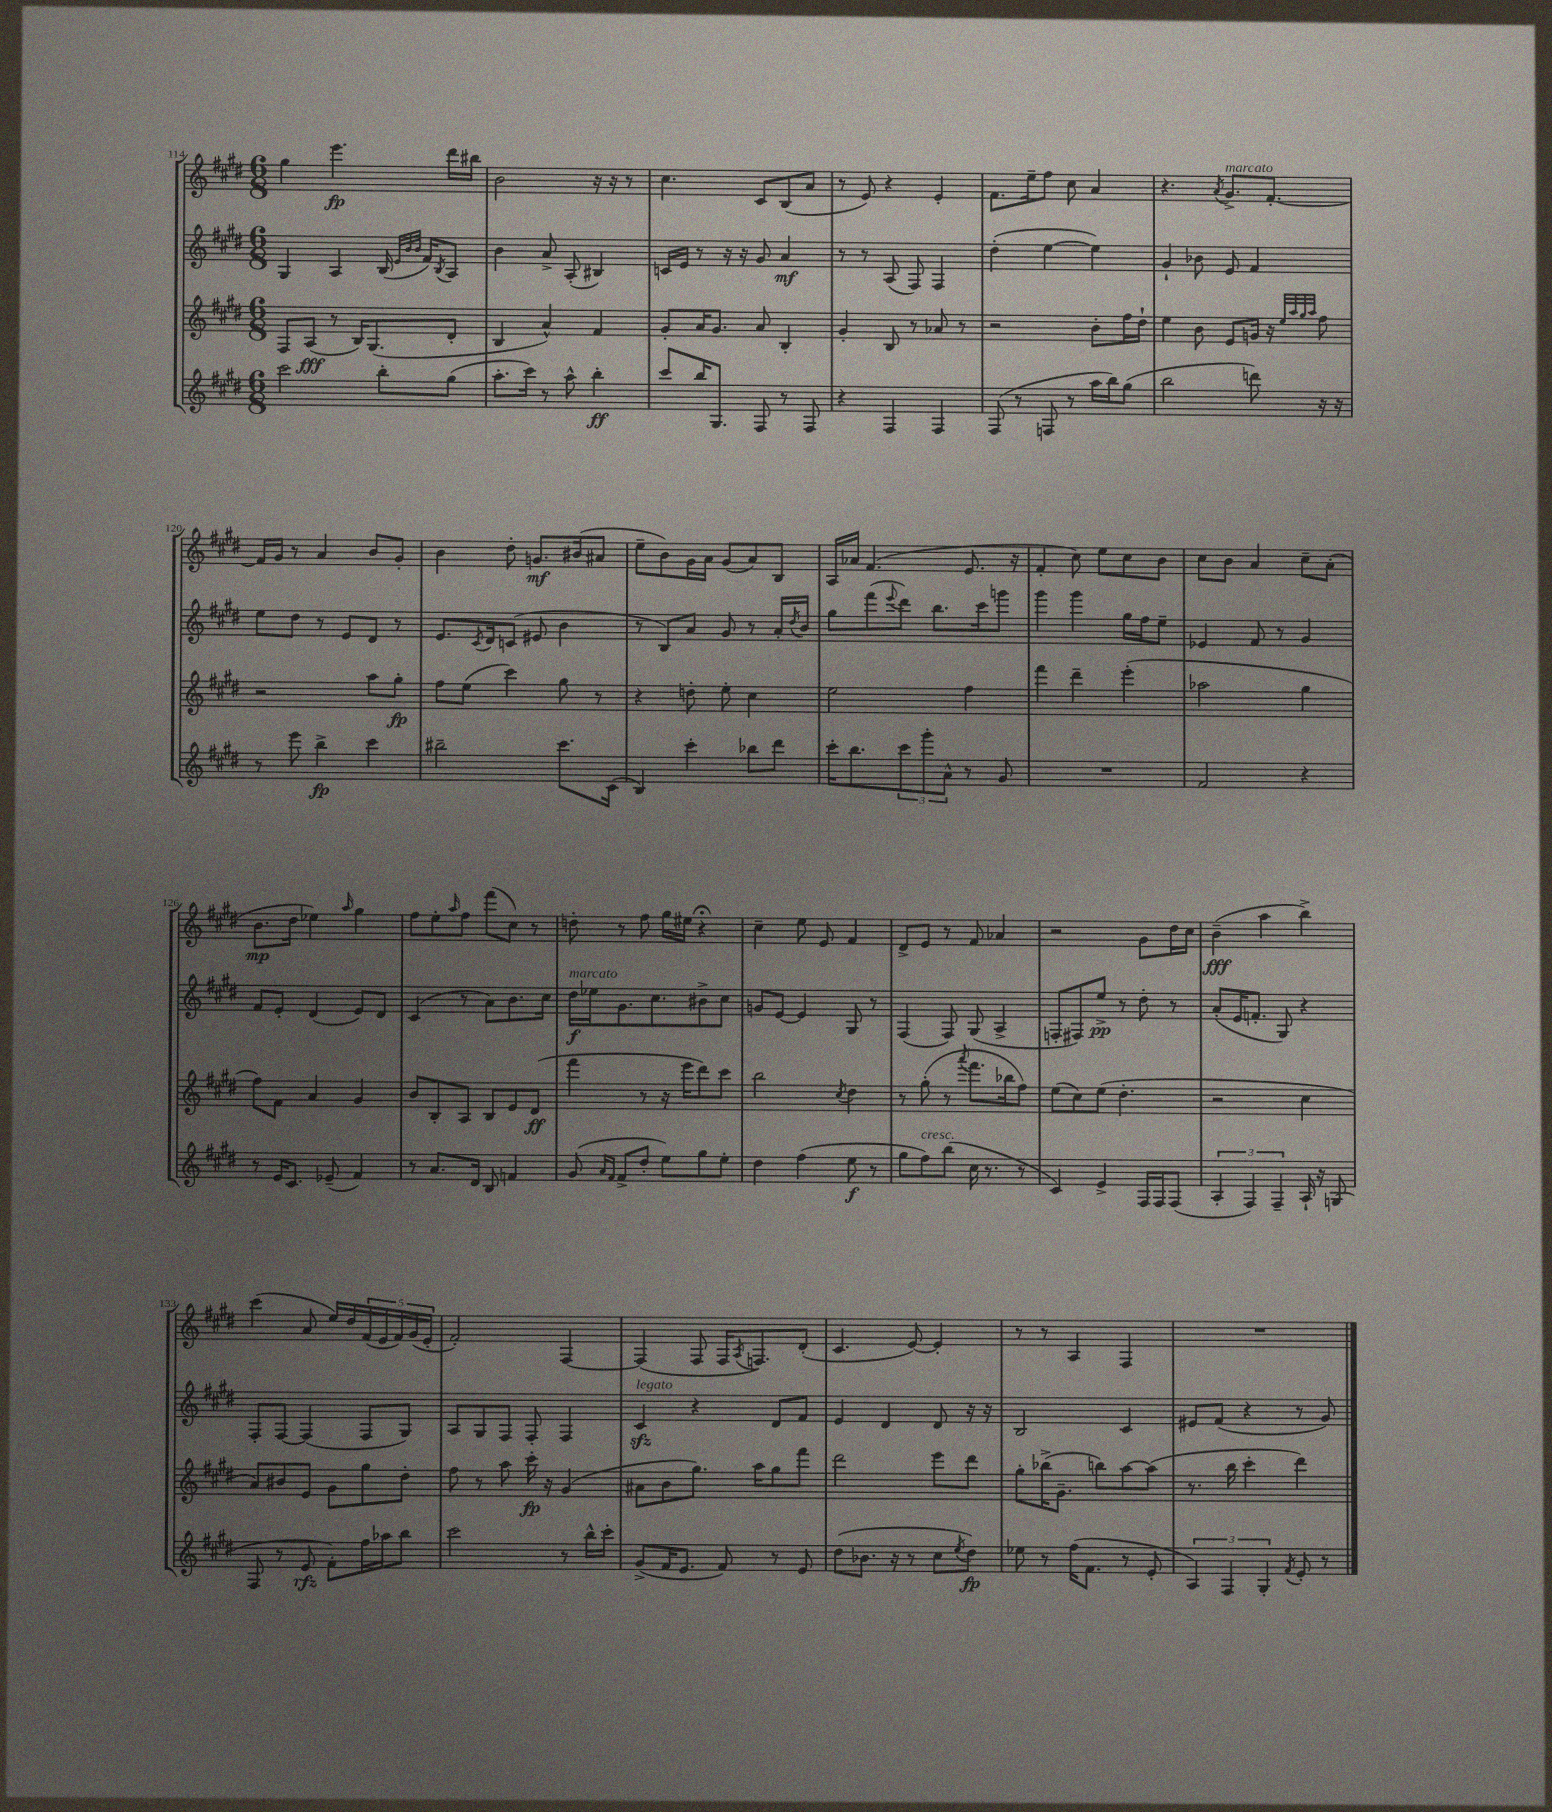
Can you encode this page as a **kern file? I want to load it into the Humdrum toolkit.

**kern	**kern	**kern	**kern
*staff4	*staff3	*staff2	*staff1
*clefG2	*clefG2	*clefG2	*clefG2
*k[f#c#g#d#]	*k[f#c#g#d#]	*k[f#c#g#d#]	*k[f#c#g#d#]
*M6/8	*M6/8	*M6/8	*M6/8
2ccc#	8F#	4G#	4gg#
.	(8A	.	.
.	8r	4A	4.eee
.	16B)	.	.
.	(8.G#	.	.
8bb'	.	(16B	.
.	.	32qqe	.
.	.	32qqb	.
.	.	32qqb	.
.	.	16f#)	.
.	.	8qB	.
(8gg#	8d#'	8A	16ddd#
.	.	.	16bb#
=	=	=	=
8.aa'	4B	4b	2b
16ccc#)	.	.	.
8r	4a^^)	8a^	.
8aa^^	.	(8A'	.
4bb'	4f#	4B#)	16r
.	.	.	16r
.	.	.	8r
=	=	=	=
8ccc#	8g#'	16c	4.cc#
.	.	16e	.
16bb	16a	8r	.
8.G#	8.g#	.	.
.	.	16r	.
.	.	16r	.
8F#	8a	8g#	8c#
8r	4B'	4a	(8B
8F#	.	.	8a
=	=	=	=
4r	4g#'	8r	8r
.	.	8r	8e)
4F#	8B	(8A	4r
.	8r	8F#)	.
4F#	8a-	4F#	4e'
.	8r	.	.
=	=	=	=
(8F#	2r	(4dd#'	8.f#
8r	.	.	.
.	.	.	16ee~
8F	.	[4ee	8ff#
8r	.	.	8cc#
16aa	8b'	4ee])	4a
16bb)	.	.	.
(8gg#	16ff#	.	.
.	16dd#`	.	.
=	=	=	=
2bb	4ee	4g#`	4.r
.	8b	8b-	.
.	.	.	8qa
.	8e	8e	8.g#^
8ddd)	16g	4f#	.
.	16r	.	[8.f#'
.	32qqee	.	.
.	32qqaa	.	.
.	32qqgg#	.	.
.	32qqaa	.	.
16r	8ff#	.	.
16r	.	.	.
=	=	=	=
8r	2r	8ee	16f#]
.	.	.	16g#
8eee	.	8dd#	8r
4bb^	.	8r	4a
.	.	8e	.
4ccc#	8aa	8d#	8b
.	8gg#'	8r	8g#'
=	=	=	=
2bb#~	8ff#	8.e	4b
.	(8ee	.	.
.	.	8qc#	.
.	.	16d#	.
.	4ccc#)	(8c	8dd#'
.	.	8e#	8.g
8.ccc#	8gg#	4b	.
.	.	.	(16b#
.	8r	.	8a#
(16c#	.	.	.
=	=	=	=
4B)	4r	8r	8ee~
.	.	8B)	8b)
4ccc#'	8dd'	8a	16g#
.	.	.	16a
.	8ee'	8g#	(8g#
8bb-	4cc#	8r	8a)
8ddd#	.	16a'	8B
.	.	8qdd#	.
.	.	16b	.
=	=	=	=
16ccc#'	2ee	8gg#	16A
8.bb	.	.	16a-
.	.	(8fff#	(4.f#
.	.	8qqeee	.
12ccc#	.	8ddd#)	.
12ggg#'	.	.	.
.	.	8.bb	.
12a^^	.	.	.
8r	4ff#	.	8.e
.	.	16ccc#	.
8g#	.	8ggg	.
.	.	.	16r
=	=	=	=
2.r	4fff#	4ggg#	4f#'
.	4ddd#~	4ggg#	8cc#)
.	.	.	8ee
.	(4eee'	16gg#	8cc#
.	.	16ff#	.
.	.	8ee~	8b
=	=	=	=
2f#	2aa-	4e-	8cc#
.	.	.	8b
.	.	8f#	4a
.	.	8r	.
4r	4gg#	4g#	8cc#~
.	.	.	(8a'
=	=	=	=
8r	8ff#)	8f#	8.b
16e	8f#	8e'	.
8.c#	.	.	16dd#
.	4a	(4d#	4ee-)
(8e-~	.	.	.
.	.	.	16qqaa
4f#)	4g#	8e)	4gg#
.	.	8d#	.
=	=	=	=
8r	8b	(4c#	8ff#
8.a	8B'	.	8ee'
.	.	.	16qqaa
.	8A	8r	8ff#
16d#	.	.	.
8B	8B	8a)	(8fff#
4f	8e	8.b	8cc#)
.	(8d#	.	8r
.	.	16cc#	.
=	=	=	=
(8g#	4fff#	16dd#	8dd'
.	.	16ee-	.
16qqa	.	.	.
16qqf#	.	.	.
8f#^	.	8.g#	8r
8dd#'	8r	.	8ff#
.	.	8.cc#	.
8ee)	16r	.	16gg#
.	16eee	.	16ee#
8gg#	8ddd#)	8b#^	4r;
8ee'	8ccc#	8cc#	.
=	=	=	=
4dd#	2bb	8g	4cc#~
.	.	[8e	.
(4ff#	.	4e]	8ee
.	.	.	8e
.	8qcc#	.	.
8ee	4dd#	8G#	4f#
8r	.	8r	.
=	=	=	=
8gg#	8r	(4F#	8d#^
8ff#)	(8gg#'	.	8e
(8bb	8r	8F#)	8r
.	8qaaa	.	.
16cc#	8.fff#	(8G#	8f#
8.r	.	.	.
.	.	4A^	4a-
.	16bb-	.	.
8r	8ff#)	.	.
=	=	=	=
4c#)	(8ee	8F'	2r
.	8cc#)	8F#)	.
4e^	(8ee	8ee^	.
.	4.dd#'	8r	.
16F#	.	8dd#'	8g#
16F#	.	.	.
(8F#	.	8r	16dd#
.	.	.	16cc#
=	=	=	=
6A'	2r	(8a'	(4b~
.	.	16e	.
6F#)	.	.	.
.	.	8.f'	.
.	.	.	4aa
6F#~	.	.	.
.	.	8G#)	.
16A`	4cc#	4r	4bb^)
16r	.	.	.
(8G	.	.	.
=	=	=	=
8F#	8a)	8F#'	(4ccc#
8r	8b#	[8F#	.
8e	8e	(4F#]	8a
8f#')	8g#	.	16ee)
.	.	.	16dd#
16ff#	8gg#	8F#	(20f#
.	.	.	20e
16aa-	.	.	.
.	.	.	20f#)
8bb	8dd#'	8G#)	.
.	.	.	(20g#
.	.	.	20e'
=	=	=	=
2ccc#	8ff#	8A	2f#')
.	8r	8G#	.
.	8aa	8F#	.
.	16ccc#'	8F#'	.
.	16r	.	.
8r	(4g#	4F#	[4F#
16bb^^	.	.	.
16ccc#'	.	.	.
=	=	=	=
(8g#^	8a#	4c#	(4F#]
16f#	8b	.	.
8.e	.	.	.
.	8.gg#)	4r	8F#
8f#)	.	.	16F#
.	.	.	8qA
.	16aa	.	8.F)
8r	8gg#	8d#	.
8e	8fff#	8f#	(8d#'
=	=	=	=
(8dd#	2ddd#	4e	4.c#
8.b-	.	.	.
.	.	4d#	.
16r	.	.	.
8r	.	.	[8e)
8cc#	8eee	8d#	4e']
8qee	.	.	.
8dd#)	8ddd#	16r	.
.	.	16r	.
=	=	=	=
8ee-	8gg#'	2B	8r
8r	(16bb-^	.	8r
.	8.g#~	.	.
(16ff#	.	.	4A
8.f#	.	.	.
.	8bb)	.	.
8r	[8aa	4c#	4F#
8e'	(8aa]	.	.
=	=	=	=
6A)	8.r	8e#	2.r
.	.	(8f#	.
6F#	.	.	.
.	16bb	.	.
.	4ccc#'	4r	.
6G#'	.	.	.
8qf#	.	.	.
8e'	4ddd#)	8r	.
8r	.	8g#)	.
==	==	==	==
*-	*-	*-	*-
